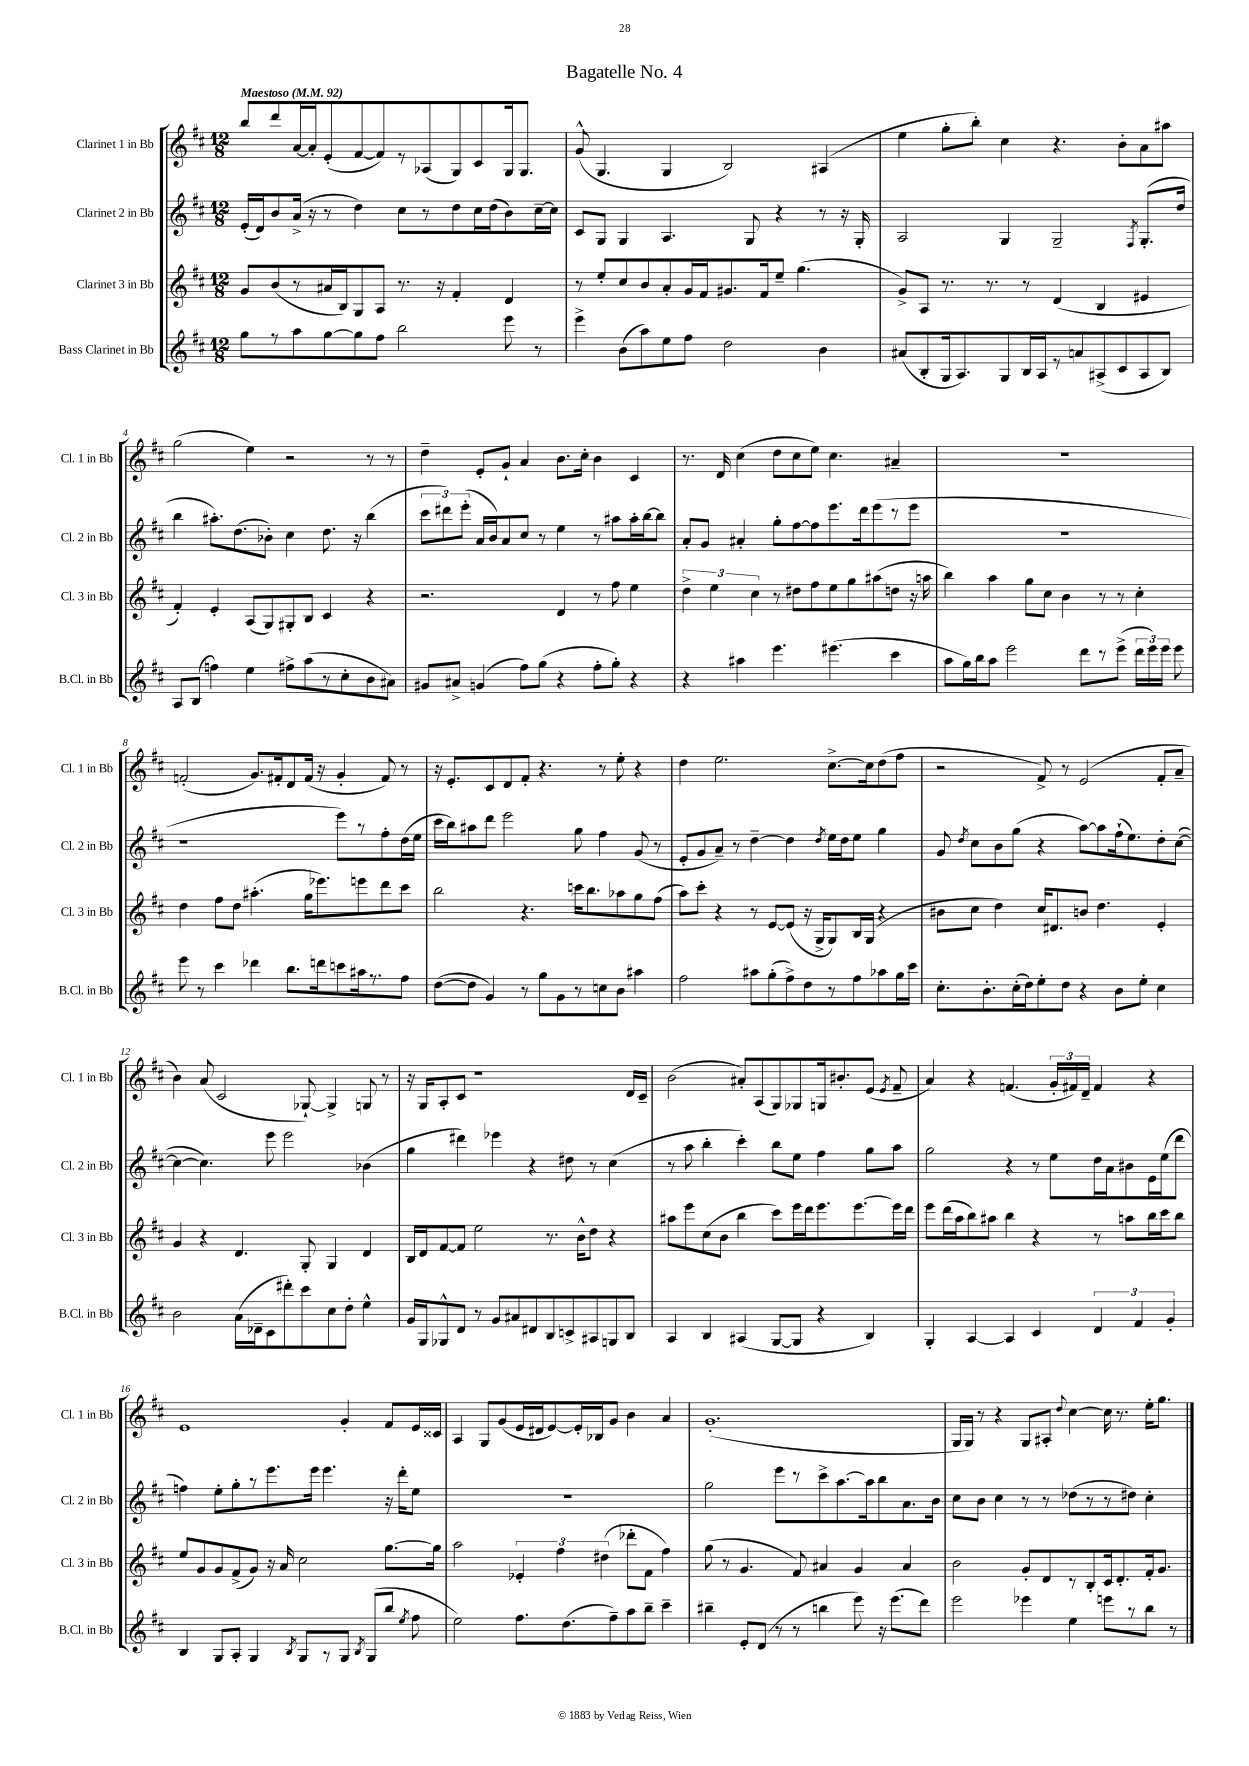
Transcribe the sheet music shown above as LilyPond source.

\header { title = "Bagatelle No. 4" }
<<
\new StaffGroup <<
\new Staff = "s0" \with { instrumentName = "Clarinet 1 in Bb" shortInstrumentName = "Cl. 1 in Bb" } {
    \clef treble \key d \major \numericTimeSignature \time 12/8 \tempo "Maestoso" 4 = 92
    \autoBeamOff b''8[ d'''8 a'16~ a'16-. e'8-.( fis'8~ fis'8) r8 aes8( g8) cis'8 g16 g8.] |
    g'8-^( g4. g4 b2) ais4( |
    e''4 g''8[-. b''8]-.) cis''4 r4. b'8[-. a'8 ais''8] |
    g''2( e''4) r2 r8 r8 |
    d''4-- e'8[-. g'8]-! a'4 b'8.[ cis''16]-. b'4 cis'4 |
    r8. d'16 cis''4( d''8[ cis''8 e''8]) cis''4. ais'4-- |
    R1. |
    f'2-.( g'8.[) fis'16-. d'8 fis'16]( r16 g'4-. fis'8) r8 |
    r16 e'8.[-. cis'8 d'8 fis'8]-. r4. r8 e''8-. r4 |
    d''4 e''2. cis''8.[~-> cis''16 d''8( fis''8] |
    r2 fis'8->) r8 e'2( fis'8[-. a'8]-- |
    b'4) a'8( cis'2 ges8~-!) ges4-> g8 r8 |
    r16 g16[ a8-. cis'8] r1 d'16[ cis'16]-- |
    b'2( ais'8[-.) a8( g8) ges8 g16 bis'8.-. e'8]( \acciaccatura { e'8 } fis'8-- |
    a'4) r4 f'4.( \tuplet 3/2 { g'16[-. fis'16) d'16]-- } fis'4 r4 |
    e'1 g'4-. fis'8[ e'16 cisis'16] |
    a4 g8[ g'8( e'16 dis'16 e'8~) e'16-. bes16 g'8] b'4 a'4 |
    g'1.-.( |
    g16[ g16]) r8 r4 g8[ ais8]-. \appoggiatura { d''8 } cis''4~ cis''16 r8. e''16[-. g''8.] \bar "|." |
}
\new Staff = "s1" \with { instrumentName = "Clarinet 2 in Bb" shortInstrumentName = "Cl. 2 in Bb" } {
    \clef treble \key d \major \numericTimeSignature \time 12/8
    \autoBeamOff e'16[-.( d'16) b'8 a'16]->( r16 r8 d''4) cis''8[ r8 d''8 cis''16 d''16( b'8) cis''16~-- cis''16] |
    cis'8[ g8] g4 a4. g8 r4 r8 r16 g16-. |
    a2 g4 g2-- \acciaccatura { fis8 } g8.[-.( d''16] |
    b''4 ais''8.[-.) d''8.( bes'8]-.) cis''4 d''8. r16 b''4( |
    \tuplet 3/2 { cis'''8[ dis'''8) e'''8]-.( } a'16[ b'16) a'8 cis''8] r8 e''4 r8 ais''8[ ais''16-. b''16~ b''8] |
    a'8[-. g'8] ais'4-. g''8[-. fis''8~ fis''8 e'''8. d'''16 e'''8( r8 e'''8] |
    R1. |
    r1 e'''8[) r8 fis''8-. d''16( e''16] |
    cis'''16[ b''16) ais''8 d'''8] e'''2 g''8 fis''4 g'8( r8 |
    e'8[-. g'8 a'8]--) r8 d''4~-- d''4 \acciaccatura { d''8 } e''16[ d''16 e''8] g''4 |
    g'8 \acciaccatura { d''8 } cis''8[ b'8 g''8]( r4 a''8[~) a''8 fis''16-!( e''8.) d''8-. cis''8]~( |
    cis''4~ cis''4.) e'''8 e'''2 bes'4( |
    g''4 dis'''4) ees'''4 r4 dis''8 r8 cis''4( |
    r8 a''8 b''4-. cis'''4-.) b''8[ e''8] fis''4 g''8[ a''8] |
    g''2 r4 r8 e''8[ d''16 a'16 bis'8 e'16 e''16( d'''8] |
    f''4) e''8[-. g''8-. r8 e'''8. e'''16] e'''4. r16 d'''16[-. e''8] |
    R1. |
    g''2 e'''8[ r8 cis'''8-> a''8.~ a''16 b''8 a'8. b'16] |
    cis''8[ b'8] cis''4 r8 r8 des''8[( r8 r8 dis''8]) cis''4-. \bar "|." |
}
\new Staff = "s2" \with { instrumentName = "Clarinet 3 in Bb" shortInstrumentName = "Cl. 3 in Bb" } {
    \clef treble \key d \major \numericTimeSignature \time 12/8
    \autoBeamOff g'8[ b'8( r8 ais'16 b16) g8 a8] r8. r16 fis'4-. d'4 |
    r8 e''8[-. cis''8 b'8 a'8-. g'16 fis'16 gis'8. fis'16 e''8]-- g''4.( |
    g'8[->) a8] r8. r8. r8 d'4( b4 eis'4 |
    fis'4-.) e'4-. a8[( g8) gis8-. b8] cis'4 r4 |
    r2. d'4 r8 fis''8 e''4 |
    \tuplet 3/2 { d''4-> e''4 cis''4 } r8 dis''8[ fis''8 e''8 g''8 ais''8( d''8] r16 a''16 |
    b''4) a''4 g''8[ cis''8] b'4 r8 r8 cis''4-. |
    d''4 fis''8[ d''8] ais''4.-.( g''16[ ees'''8.) e'''8 d'''8 cis'''8] |
    b''2 r4. c'''16[ b''8. aes''8 g''8 fis''8]( |
    a''8[) cis'''8]-. r4 r8 e'8[~ e'8]( r16 g16[-> g8) b16 g16]( r4 |
    bis'8[ cis''8] d''4) cis''16[ dis'8. b'8] d''4. e'4-. |
    g'4 r4 d'4. g8-. g4 d'4 |
    b16[ d'16 fis'8~ fis'8] e''2 r8. b'16[-^ d''8] r4 |
    ais''8[ e'''8 cis''8( b'8] b''4 cis'''8[) e'''16 d'''16 e'''8. e'''8.~ e'''16 d'''16] |
    e'''8[ d'''16( a''16 b''8) ais''8] b''4 r4 r8 a''8[ b''16 cis'''16 b''8] |
    e''8[ g'8 g'8 fis'8->( g'8]) r16 a'16 cis''2 g''8.[~ g''16] |
    a''2 \tuplet 3/2 { ees'4-. fis''4 dis''4( } des'''8[-. fis'8] fis''4) |
    g''8( r8 g'4. fis'8) ais'4 g'4 ais'4 |
    b'2 g'8[-. d'8 r8 b8-. cis'16 d'8.-. fis'16-. g'8.] \bar "|." |
}
\new Staff = "s3" \with { instrumentName = "Bass Clarinet in Bb" shortInstrumentName = "B.Cl. in Bb" } {
    \clef treble \key d \major \numericTimeSignature \time 12/8
    \autoBeamOff g''8[ r8 a''8 g''8~ g''8 fis''8] b''2 e'''8 r8 |
    e'''4-> b'8[( a''8) e''8 fis''8] d''2 b'4 |
    ais'8[( b8-. g16 a8.) g8 b16 a16 r8 a'8 ais8->( cis'8 ais8 b8]) |
    a8[ b8]( f''4) e''4 fis''8[-> a''8( r8 cis''8-. b'8 ais'8]) |
    gis'8[ ais'8]-> g'4( fis''8[) g''8]( r4 fis''8[-. g''8]-.) r4 |
    r4 ais''4 e'''4. eis'''4.( cis'''4 |
    a''8[ g''16) b''16 a''8] e'''2 d'''8[ r8 e'''8]->( \tuplet 3/2 { d'''16[ e'''16) e'''16] } e'''8 |
    e'''8 r8 cis'''4 des'''4 b''8.[ d'''16 c'''8 ais''16 r8. fis''8] |
    d''8[~( d''8] g'4) r8 g''8[ g'8 r8 c''8 b'8] ais''4 |
    fis''2 ais''8[ g''8-.( fis''8->) d''8 r8 fis''8 aes''8 g''16 cis'''16] |
    cis''8.[-. b'8.-. cis''16-.( d''16) e''8-. d''8] r4 b'8[ e''8]-. cis''4 |
    b'2 a'16[( des'16-- cis'8 dis'''8-.) cis'''8 cis''8 d''8]-. e''4-^ |
    g'16[ g16 ges8-^ d'8] r8 g'8[ ais'8 dis'8 b8 c'8-> ais8 g8 b8] |
    a4 b4 ais4( g8[~ g8] r4 b4) |
    g4-. a4~ a4 cis'4 \tuplet 3/2 { d'4 fis'4 g'4-. } |
    b4 g8[ a8]-. g4 \acciaccatura { b8 } g8[ r8 g8] \acciaccatura { b8 } g8[( b''8] \acciaccatura { e''8 } fis''8 |
    e''2) fis''8.[ d''8.( fis''8--) a''8 b''8]-- cis'''4-- |
    bis''4-- e'8[-. d'8]( r8 r8 b''4 e'''8) r16 e'''8.[( d'''8]) |
    e'''2 ees'''4 e''4 e'''8[ r8 b''8] r8 \bar "|." |
}
>>
>>
